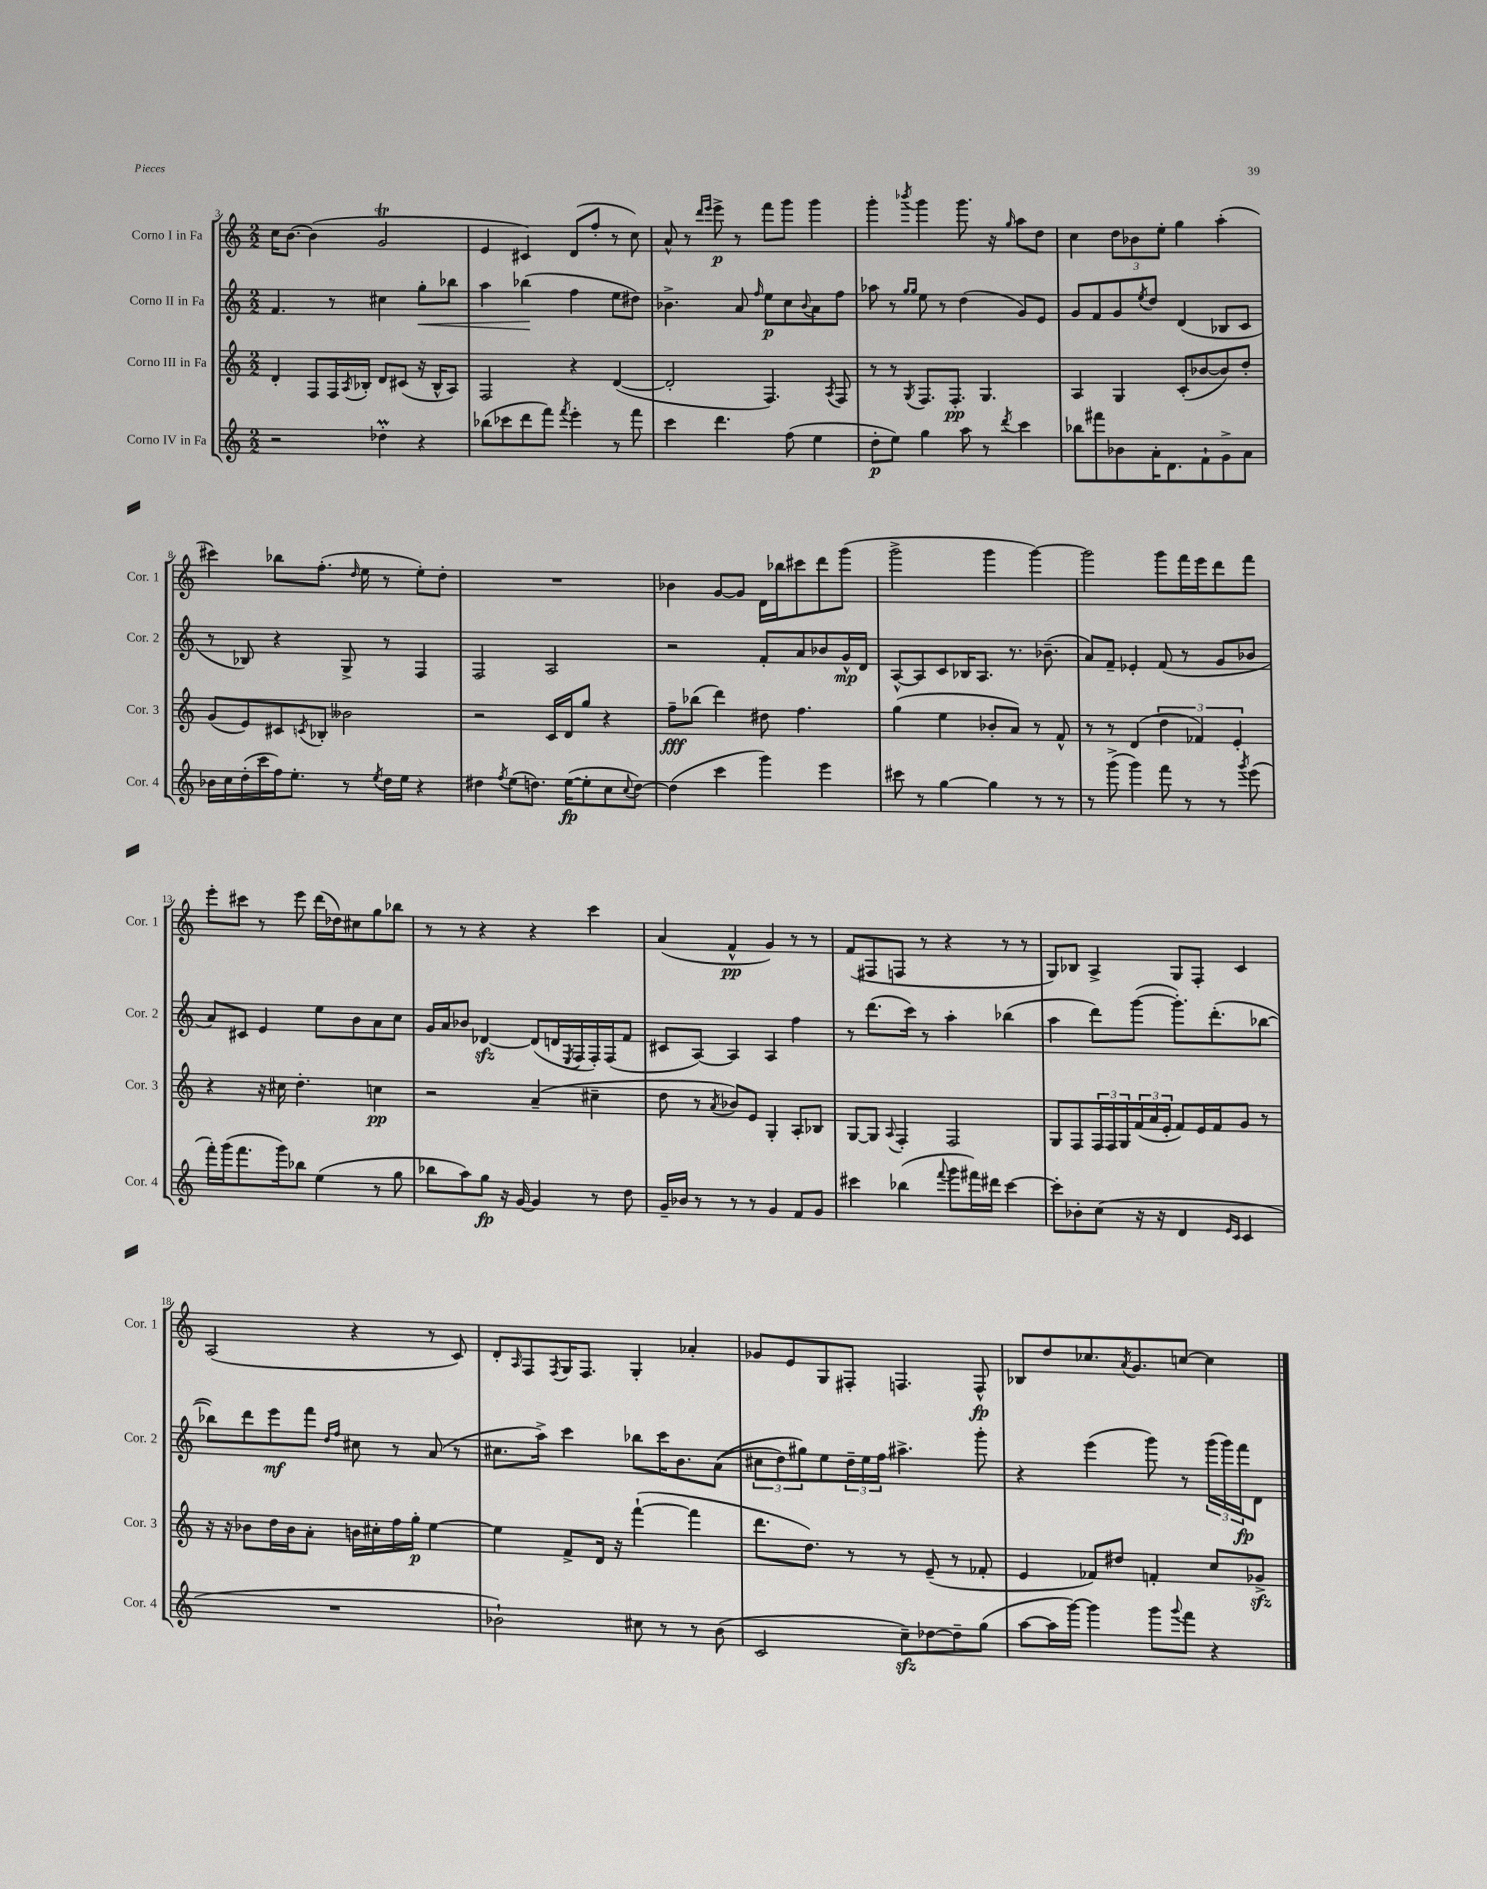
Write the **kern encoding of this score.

**kern	**dynam	**kern	**dynam	**kern	**dynam	**kern	**dynam
*part4	*part4	*part3	*part3	*part2	*part2	*part1	*part1
*staff4	*staff4	*staff3	*staff3	*staff2	*staff2	*staff1	*staff1
*I"Corno IV in Fa	*	*I"Corno III in Fa	*	*I"Corno II in Fa	*	*I"Corno I in Fa	*
*I'Cor. 4	*	*I'Cor. 3	*	*I'Cor. 2	*	*I'Cor. 1	*
*clefG2	*	*clefG2	*	*clefG2	*	*clefG2	*
*k[]	*	*k[]	*	*k[]	*	*k[]	*
*M2/2	*	*M2/2	*	*M2/2	*	*M2/2	*
=3	=3	=3	=3	=3	=3	=3	=3
2r	.	4d'/	.	4.f/	.	16cc\KL	.
.	.	.	.	.	.	[8.b\J	.
.	.	8F/L	.	.	.	(4b\]	.
.	.	16F/L	.	8r	.	.	.
.	.	8qA/	.	.	.	.	.
.	.	16B-X'/JJ	.	.	.	.	.
4dd-XM'\	.	8d/L	.	4cc#X\	.	2gT/	.
.	.	(8c#X/J	.	.	.	.	.
!	!	!	!	!	!LO:HP:b	!	!
4r	.	16r	.	8gg'\L	<	.	.
.	.	16B-^^/KL	.	.	.	.	.
.	.	8A/J)	.	8bb-X\J	.	.	.
=4	=4	=4	=4	=4	=4	=4	=4
(8bb-X\L	.	2F/	.	4aa\	.	4e/	.
8ccc-X\	.	.	.	.	.	.	.
8ddd\	.	.	.	(4bb-X\	.	4c#X/)	.
8fff\J)	.	.	.	.	.	.	.
8qfff/	.	.	.	.	.	.	.
4eee'\	.	4r	.	4ff\	[	(8d/L	.
.	.	.	.	.	.	8ff'/J	.
8r	.	([4d/	.	8ee\L	.	8r	.
8fff\	.	.	.	8dd#X\J)	.	8cc\)	.
=5	=5	=5	=5	=5	=5	=5	=5
4ccc\	.	2d'/]	.	4.b-X^\	.	8a^^/	.
.	.	.	.	.	.	8r	.
.	.	.	.	.	.	16qqddd/LL	.
.	.	.	.	.	.	16qqeee/JJ	.
4.ddd\	.	.	.	.	.	8eee^\	p
.	.	.	.	8a/	.	8r	.
.	.	.	.	16qqff/	.	.	.
.	.	4.F/)	.	8ee\L	p	8fff\L	.
(8ff\	.	.	.	8cc\	.	8ggg\J	.
.	.	.	.	8qqb-/	.	.	.
4ee\	.	.	.	8a\	.	4ggg\	.
.	.	8qA/	.	.	.	.	.
.	.	8F/	.	8ff\J	.	.	.
=6	=6	=6	=6	=6	=6	=6	=6
8dd'\L	p	8r	.	8aa-X\	.	4ggg'\	.
8ee\J)	.	8r	.	8r	.	.	.
.	.	.	.	16qqgg/LL	.	.	.
.	.	8qG/	.	16qqgg/JJ	.	8qbbb-X/	.
4gg\	.	8.F/L	.	8ee\	.	4ggg\	.
.	.	.	.	8r	.	.	.
.	.	8.F'/J	pp	.	.	.	.
8aa\	.	.	.	(4dd\	.	8.ggg\	.
8r	.	4.G/	.	.	.	.	.
.	.	.	.	.	.	16r	.
8qddd/	.	.	.	.	.	16qqgg/	.
4ccc\	.	.	.	8g/L)	.	8aa\L	.
.	.	.	.	8e/J	.	8dd\J	.
=7	=7	=7	=7	=7	=7	=7	=7
8bb-X\L	.	4A/	.	8g/L	.	4cc\	.
8fff#X\	.	.	.	8f/	.	.	.
8b-X\	.	4G/	.	8g/	.	12dd\L	.
.	.	.	.	.	.	12b-X\	.
.	.	.	.	8qee/	.	.	.
16a'\K	.	.	.	8dd/J	.	.	.
.	.	.	.	.	.	12ee'\J	.
8.d\	.	.	.	.	.	.	.
.	.	(8c'/L	.	(4d/	.	4gg\	.
8f`\	.	[8b-X/	.	.	.	.	.
8g^\	.	8b-/])	.	8B-X/L	.	(4aa'\	.
8a\J	.	8dd'/J	.	8c/J	.	.	.
!!LO:LB:g=z
=8	=8	=8	=8	=8	=8	=8	=8
16b-X\LL	.	(8g/L	.	8r	.	4ccc#X\)	.
16cc\	.	.	.	.	.	.	.
(16dd'\	.	8e/)	.	8B-X/)	.	.	.
16ccc\	.	.	.	.	.	.	.
16ff\J)	.	8c#X/	.	4r	.	8bb-X\L	.
8.ee'\J	.	.	.	.	.	.	.
.	.	8qcn/	.	.	.	.	.
.	.	8B-X'/J	.	.	.	(8.ff'\J	.
8r	.	2b--X\	.	8G^/	.	.	.
.	.	.	.	.	.	16qqdd/	.
.	.	.	.	.	.	16ee\	.
8qee/	.	.	.	.	.	.	.
16dd\LL	.	.	.	8r	.	8r	.
16ee\JJ	.	.	.	.	.	.	.
4r	.	.	.	4F/	.	8ee'\L)	.
.	.	.	.	.	.	8dd'\J	.
=9	=9	=9	=9	=9	=9	=9	=9
4dd#X\	.	2r	.	2F/	.	1r	.
8qff/	.	.	.	.	.	.	.
(8ee\L	.	.	.	.	.	.	.
8.ddn\J)	.	.	.	.	.	.	.
.	.	16c/LL	.	2A/	.	.	.
([16ee\KL	fp	16d/J	.	.	.	.	.
8ee'\]	.	8gg/J	.	.	.	.	.
8cc\	.	4r	.	.	.	.	.
8qqcc/	.	.	.	.	.	.	.
[8dd\J)	.	.	.	.	.	.	.
=10	=10	=10	=10	=10	=10	=10	=10
(4dd\]	.	8ff~\L	fff	2r	.	4b-X\	.
.	.	(8bb-X\J	.	.	.	.	.
4ccc\	.	4ddd\)	.	.	.	[8g/L	.
.	.	.	.	.	.	8g/J]	.
4ggg\)	.	8dd#X\	.	8f'/L	.	16d\LL	.
.	.	.	.	.	.	16bb-X\J	.
.	.	4.ff\	.	8a/	.	8ccc#X\	.
4eee\	.	.	.	8b-X/	.	8ddd\	.
.	.	.	.	16g^^/L	mp	(8ggg\J	.
.	.	.	.	16d/JJ	.	.	.
=11	=11	=11	=11	=11	=11	=11	=11
8ccc#X\	.	(4gg\	.	[8A^^/L	.	2ggg^\	.
8r	.	.	.	8A/]	.	.	.
[4gg\	.	4ee\	.	8c/	.	.	.
.	.	.	.	16B-X/K	.	.	.
.	.	.	.	8.A/J	.	.	.
4gg\]	.	8b-X'/L	.	.	.	4ggg\	.
.	.	8a/J)	.	8.r	.	.	.
8r	.	8r	.	.	.	[4ggg\)	.
.	.	.	.	(8.b-X~\	.	.	.
8r	.	8f^^/	.	.	.	.	.
=12	=12	=12	=12	=12	=12	=12	=12
8r	.	8r	.	8a/L)	.	2ggg\]	.
(8ggg^\	.	8r	.	8f~/J	.	.	.
4ggg\)	.	(4d/	.	4e-X'/	.	.	.
8fff\	.	6dd\	.	(8f/	.	8ggg\L	.
8r	.	.	.	8r	.	16fff\L	.
.	.	6f-X/)	.	.	.	.	.
.	.	.	.	.	.	16eee\J	.
8r	.	.	.	8g/L	.	8ddd\	.
.	.	6e'/	.	.	.	.	.
8qggg/	.	.	.	.	.	.	.
(8eee\	.	.	.	8b-X/J	.	8fff\J	.
!!LO:LB:g=z
=13	=13	=13	=13	=13	=13	=13	=13
16fff'\LL)	.	4r	.	8a/L)	.	8eee'\L	.
(16ggg\J	.	.	.	.	.	.	.
8.fff\	.	.	.	8c#X/J	.	8ccc#X\J	.
.	.	16r	.	4e/	.	8r	.
16ggg\k)	.	16cc#X\	.	.	.	.	.
8bb-X\J	.	4.dd'\	.	.	.	8eee\	.
(4ee\	.	.	.	8ee\L	.	(16ddd\LL	.
.	.	.	.	.	.	16dd-X\J)	.
.	.	.	.	8b\	.	8cc#X\	.
8r	.	4ccn\	pp	8a\	.	8gg\	.
8gg\	.	.	.	8cc\J	.	8bb-X\J	.
=14	=14	=14	=14	=14	=14	=14	=14
8bb-X\L	.	2r	.	16g/LL	.	8r	.
.	.	.	.	16a/J	.	.	.
8aa\)	.	.	.	8b-X/J	.	8r	.
8gg\J	fp	.	.	[4d-Xzz/	.	4r	.
16r	.	.	.	.	.	.	.
[16g/	.	.	.	.	.	.	.
4g/]	.	(4a~/	.	(8d-/L]	.	4r	.
.	.	.	.	16dn/L	.	.	.
.	.	.	.	8qE/	.	.	.
.	.	.	.	16F/	.	.	.
8r	.	4cc#X~\	.	16F'/)	.	4ccc\	.
.	.	.	.	(16F/J	.	.	.
8dd\	.	.	.	8f/J	.	.	.
=15	=15	=15	=15	=15	=15	=15	=15
16g~/LL	.	8dd\	.	8c#X/L	.	(4a/	.
16b-X/JJ	.	.	.	.	.	.	.
8r	.	8r	.	[8A/J)	.	.	.
.	.	8qa/	.	.	.	.	.
8r	.	8b-X/L)	.	4A/]	.	4f^^/	pp
8r	.	8e/J	.	.	.	.	.
4g/	.	4G'/	.	4A/	.	4g/)	.
8f/L	.	8A'/L	.	4ff\	.	8r	.
8g/J	.	8B-X/J	.	.	.	8r	.
=16	=16	=16	=16	=16	=16	=16	=16
4ccc#X\	.	[8G/L	.	8r	.	(8f/L	.
.	.	8G/J]	.	(8.ddd\L	.	8F#X/	.
.	.	8qqA/	.	.	.	.	.
(4bb-X\	.	4F'/	.	.	.	8Fn/J	.
.	.	.	.	16ccc\Jk)	.	.	.
.	.	.	.	8r	.	8r	.
8qqfff/	.	.	.	.	.	.	.
8ggg\L	.	2F/	.	4aa'\	.	4r	.
16fff#X\L)	.	.	.	.	.	.	.
16ddd#X\JJ	.	.	.	.	.	.	.
[4ccc#\	.	.	.	(4bb-X\	.	8r	.
.	.	.	.	.	.	8r	.
=17	=17	=17	=17	=17	=17	=17	=17
8ccc#'\L]	.	8G/L	.	4aa\	.	8G/L)	.
8b-X'\	.	8F/	.	.	.	8B-X/J	.
(8cc\J	.	24F/L	.	8ddd\L)	.	4A^/	.
.	.	24F/	.	.	.	.	.
.	.	24G/	.	.	.	.	.
16r	.	(24f/	.	([8ggg\J	.	.	.
.	.	24a/	.	.	.	.	.
16r	.	.	.	.	.	.	.
.	.	24e'/JJ	.	.	.	.	.
4d/	.	8f/L)	.	8.ggg'\L])	.	8G/L	.
.	.	16e/L	.	.	.	8F'/J	.
.	.	16f/J	.	(8.ddd'\	.	.	.
16qqe/LL	.	.	.	.	.	.	.
16qqc/JJ	.	.	.	.	.	.	.
4c/	.	8g/J	.	.	.	4c/	.
.	.	8r	.	[8bb-X\J	.	.	.
!!LO:LB:g=z
=18	=18	=18	=18	=18	=18	=18	=18
1r	.	16r	.	8bb-X\L])	.	(2A/	.
.	.	16r	.	.	.	.	.
.	.	8b-X\L	.	8ddd\	.	.	.
.	.	16dd\L	.	8eee\	mf	.	.
.	.	16b-\J	.	.	.	.	.
.	.	8a'\J	.	8fff\J	.	.	.
.	.	.	.	16qqdd/LL	.	.	.
.	.	.	.	16qqff/JJ	.	.	.
.	.	16bn\LL	.	8cc#X\	.	4r	.
.	.	16cc#X'\	.	.	.	.	.
.	.	16ff\	.	8r	.	.	.
.	.	16gg'\JJ	p	.	.	.	.
.	.	[4ee\	.	(8a/	.	8r	.
.	.	.	.	8r	.	8c/)	.
=19	=19	=19	=19	=19	=19	=19	=19
2b-X`\)	.	4ee\]	.	8.cc#X\L	.	8d'/L	.
.	.	.	.	.	.	16qqA/	.
.	.	.	.	.	.	8F/	.
.	.	.	.	16aa^\Jk)	.	.	.
.	.	.	.	.	.	8qF/	.
.	.	8f^/L	.	4ccc\	.	16G/K	.
.	.	.	.	.	.	8.F/J	.
.	.	16d/Jk	.	.	.	.	.
.	.	16r	.	.	.	.	.
8cc#X\	.	([4fff`\	.	8bb-X\L	.	4G'/	.
8r	.	.	.	16ccc\K	.	.	.
.	.	.	.	8.b\	.	.	.
8r	.	4fff\]	.	.	.	4a-X'/	.
(8b-\	.	.	.	((8a\J	.	.	.
=20	=20	=20	=20	=20	=20	=20	=20
2c/	.	8.ddd\L	.	12cc#X\L	.	8g-X/L	.
.	.	.	.	12dd\)	.	.	.
.	.	.	.	.	.	8e/	.
.	.	.	.	12gg#X\)	.	.	.
.	.	8.dd\J)	.	.	.	.	.
.	.	.	.	8ee\	.	8G/	.
.	.	8r	.	24dd~\L	.	8F#X'/J	.
.	.	.	.	24ee\	.	.	.
.	.	.	.	24ff\JJ	.	.	.
8cczz~\L)	.	8r	.	4.aa#X^\	.	4.Fn/	.
[8dd-X\	.	(8e~/	.	.	.	.	.
8dd-~\]	.	8r	.	.	.	.	.
(8gg\J	.	8f-X'/	.	8ggg'\	.	8F^^/	fp
=21	=21	=21	=21	=21	=21	=21	=21
[8aa\L	.	4e/	.	4r	.	8B-X/L	.
16aa\L]	.	.	.	.	.	8dd/	.
[16ggg\JJ)	.	.	.	.	.	.	.
4ggg\]	.	8f-X/L)	.	(4eee\	.	8.cc-X/	.
.	.	8dd#X/J	.	.	.	.	.
.	.	.	.	.	.	8qa/	.
.	.	.	.	.	.	8.g/	.
8ggg\L	.	4fn'/	.	8ggg\)	.	.	.
8qqggg/	.	.	.	.	.	.	.
8fff\J	.	.	.	8r	.	[8ccn/J	.
4r	.	8cc/L	.	(24ggg\LL	.	4cc\]	.
.	.	.	.	24ggg\)	.	.	.
.	.	.	.	24fff\J	fp	.	.
.	.	8g-Xzz^/J	.	8d\J	.	.	.
==	==	==	==	==	==	==	==
*-	*-	*-	*-	*-	*-	*-	*-
